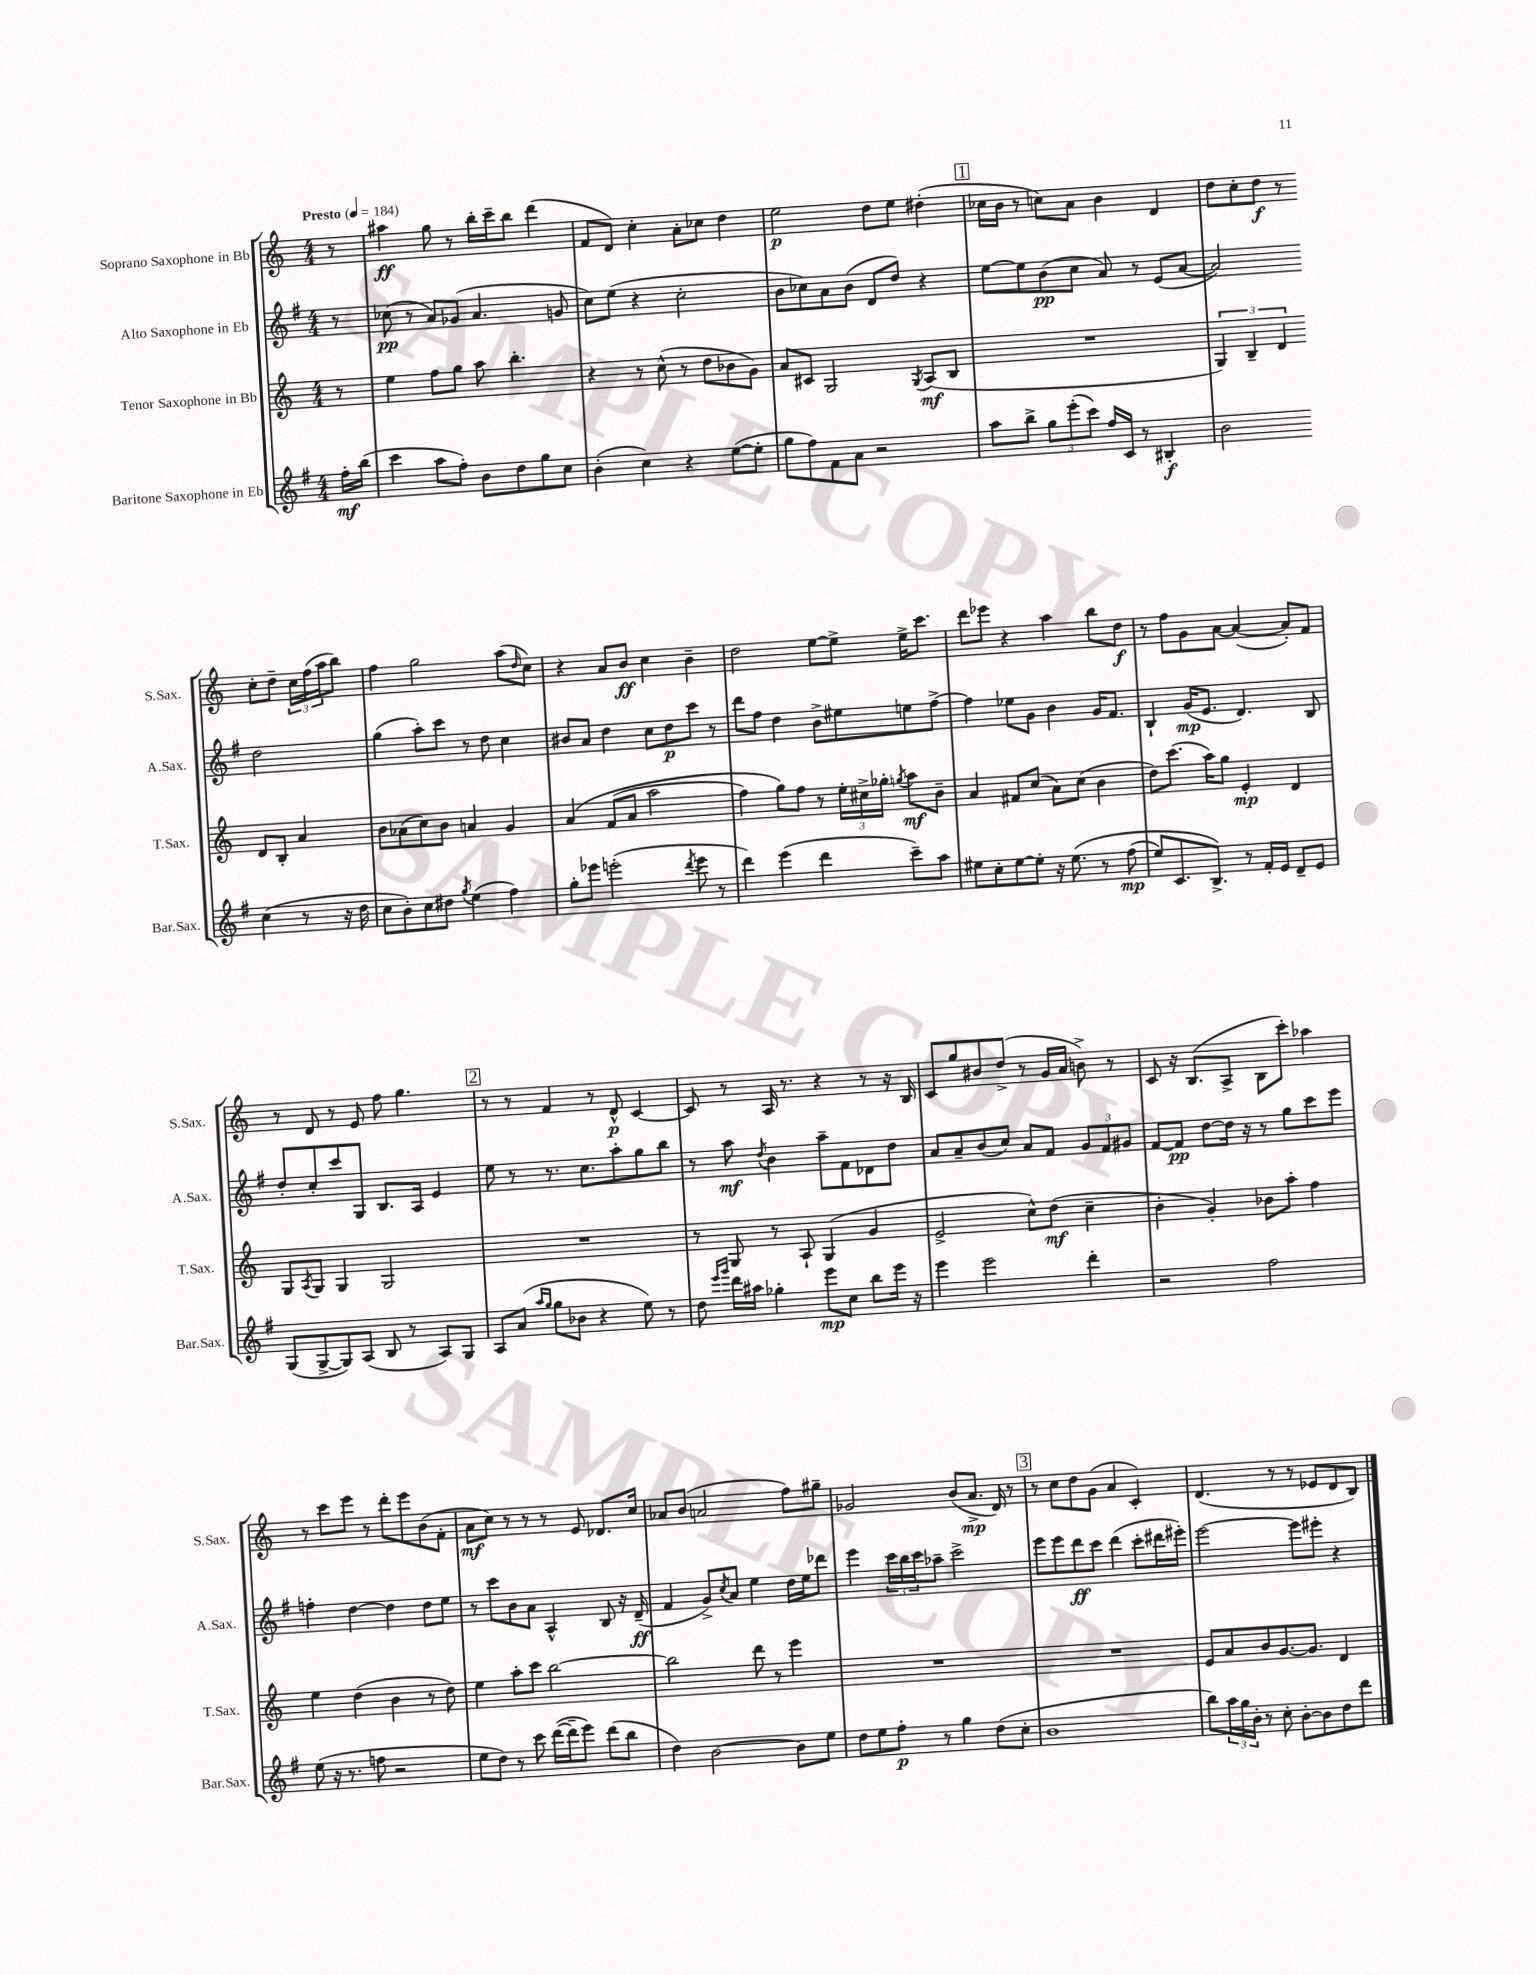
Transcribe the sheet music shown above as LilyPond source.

<<
\new StaffGroup <<
\new Staff = "s0" \with { instrumentName = "Soprano Saxophone in Bb" shortInstrumentName = "S.Sax." } {
    \clef treble \key c \major \numericTimeSignature \time 4/4 \partial 8 \tempo "Presto" 4 = 184
    r8 |
    ais''4\ff g''8 r8 b''16-. c'''16-- b''8 d'''4( |
    f'8 d'8) c''4-. a'8-. ces''8 d''4 |
    e''2\p d''8 e''8 dis''4-.( |
    \mark \markup { \box "1" } ces''16 b'16 r8 c''8) a'8 b'4 d'4 |
    d''8 c''8-. d''8\f r8 c''8-. d''8-- \tuplet 3/2 { c''16 f''16( a''16 } b''8) |
    f''4 g''2 a''8( \grace { d''16 } c''8) |
    r4 a'8 b'8\ff c''4 b'4-- |
    d''2 e''8~ e''8-> e''16-> c'''8. |
    d'''8 ees'''8 r4 a''4 b''8 d''8\f |
    r8 f''8 g'8 a'8~ a'4~( a'8-.) f'8 |
    r8 d'8 r8 e'8 f''8 g''4. |
    \mark \markup { \box "2" } r8 r8 f'4 r8 d'8-^\p c'4~ |
    c'8 r8 a16 r8. r4 r8 r16 b16 |
    c'8 g''8 bis'8 d''8->( r8 g'16 a'16 b'8->) r8 |
    c'8 r16 b8.( a8-> b8 c'''8-.) aes''4 |
    r8 c'''8 e'''8 r8 d'''8-. e'''8 b'8( f'8-. |
    a'8\mf c''8) r8 r8 r8 e'8 des'8. c''16 |
    aes'8 b'8( a'2 f''8) gis''8-- |
    ges'2 b'8( a'8.->\mp d'16) r8 |
    \mark \markup { \box "3" } r8 c''8 d''8 g'8( a'4 c'4-.) |
    d'4.( r8 r8 ees'8 d'8 b8) \bar "|." |
}
\new Staff = "s1" \with { instrumentName = "Alto Saxophone in Eb" shortInstrumentName = "A.Sax." } {
    \clef treble \key g \major \numericTimeSignature \time 4/4 \partial 8
    r8 |
    ces''8\pp( r8 a'8) ges'8( a'4. g'8 |
    c''8) e''8( r4 c''2-. |
    b'8 ces''8) a'8 b'8( d'8 d''8) r4 |
    \mark \markup { \box "1" } e''8~ e''8 b'8\pp( c''8 a'8) r8 e'8( a'8~ |
    a'2) d''2 |
    g''4( a''8-.) c'''8 r8 d''8 c''4 |
    bis'8 a'8 d''4 c''8 d''8\p c'''8 r8 |
    d'''8 fis''8 d''4 b'8-> eis''8 e''8 fis''8~-> |
    fis''4 ees''8 g'8 b'4 g'16 fis'8. |
    b4-! g'16\mp( e'8. d'4.) b8 |
    d''8-. c''8-. c'''8 g8 b8. a16 e'4 |
    \mark \markup { \box "2" } e''8 r8 r8. c''8. a''8-. g''8 b''8 |
    r8 a''8\mf \acciaccatura { d''8 } b'4 a''8-- fis'8 des'8 d''8 |
    a'8 a'8-- b'8( c''8) a'8 fis'8 \tuplet 3/2 { g'8 fis'8 gis'8 } |
    fis'8~ fis'8\pp d''8~ d''16 r16 r8 g''8 c'''8 e'''8 |
    f''4-. d''4~ d''4 d''8 e''8 |
    r8 c'''8 b'8 a'8 a4-^ b8 r16 d'16--\ff( |
    fis'4 g'8->) \acciaccatura { c''8 } a'8 e''4 d''16 e''16 des'''8 |
    e'''4 \tuplet 3/2 { c'''16 b''16 c'''16 } aes''8-- c'''2-> |
    \mark \markup { \box "3" } e'''8 e'''8 d'''8\ff c'''8 d'''4( c'''8-. dis'''16 eis'''16-.) |
    e'''2~ e'''8 eis'''8-. r4 \bar "|." |
}
\new Staff = "s2" \with { instrumentName = "Tenor Saxophone in Bb" shortInstrumentName = "T.Sax." } {
    \clef treble \key c \major \numericTimeSignature \time 4/4 \partial 8
    r8 |
    e''4 f''8 g''8 a''8 b''4.-. |
    r4 r8 c''8-^( r8 d''8 bes'8 g'8) |
    a'8 cis'8 g2 \acciaccatura { g8 } a8\mf( b8 |
    \mark \markup { \box "1" } R1 |
    \tuplet 3/2 { g4) b4-- d'4 } d'8 b8-. a'4 |
    b'8 aes'8( c''8) b'8 a'4 g'4 |
    a'4\( f'8( a'8 a''2 |
    f''4) g''8\) f''8 r8 \tuplet 3/2 { e''16-. cis''16-> ges''16-. } \acciaccatura { g''8 } a''8\mf b'8-- |
    a'4 fis'8 c''8( a'8) c''8( b'4 |
    d''8) c'''8.( a''16) g''8 e'4-.\mp d'4 |
    g8 \acciaccatura { a8 } g8 g4 g2 |
    \mark \markup { \box "2" } R1 |
    r8 g8 r8 a8-! g4( g'4 |
    e'2-> c''8-^) d''8\mf( c''4-- |
    b'4-. g'4-.) bes'8 a''8-. f''4 |
    e''4 d''4( b'4 r8 d''8) |
    e''4 a''8-. c'''8 b''2~ |
    b''2 d'''8 r8 e'''4 |
    R1 |
    \mark \markup { \box "3" } R1 |
    e'8 a'8 b'8 g'8.~ g'8. d'4 \bar "|." |
}
\new Staff = "s3" \with { instrumentName = "Baritone Saxophone in Eb" shortInstrumentName = "Bar.Sax." } {
    \clef treble \key g \major \numericTimeSignature \time 4/4 \partial 8
    fis''16-.\mf b''16( |
    c'''4 a''8 fis''8-.) b'8 d''8 g''8 c''8 |
    b'4-.( c''4) r4 e''8~( e''8-. |
    g''8 fis''8) fis'8 a'8 r2 |
    \mark \markup { \box "1" } a''8 b''8-> \tuplet 3/2 { g''8 e'''8-.( c'''8) } fis''16 c'16 r8 bis4-.\f |
    b'2 c''4( r8 r16 d''16 |
    c''8 b'8-.) c''8 dis''8 \acciaccatura { g''8 } e''4( fis''4) |
    g''8-. ees'''8 e'''2-.( \acciaccatura { d'''8 } e'''8 r8 |
    d'''4) e'''4( d'''4 c'''8--) a''8 |
    eis''8 c''8-. eis''8~ eis''8-. r16 eis''8.\( r8 fis''8\mp( |
    e''8) c'8. b8.->\) r8 fis'16-. e'16 d'8-- e'8 |
    g8( g8~-> g8) a8( b8 r8 a8) g8 |
    \mark \markup { \box "2" } a8 a'8( \grace { a''16 g''16 } g''8 bes'8 r4 e''8) r8 |
    d''8 \grace { e'''16 g'''16 } d'''16 ais''16 ges''4-. e'''8\mp c''8 b''8 e'''16 r16 |
    e'''4 e'''2 d'''4-. |
    r2 fis''2 |
    e''8( r16 r8. f''8 r2 |
    e''8 d''8) r8 c'''8 d'''16~( d'''16-- e'''8) d'''8( b''8 |
    d''4) b'2~ b'8 e''8 |
    d''8 e''8 fis''8-.\p r8 g''4 d''8( c''8-. |
    \mark \markup { \box "3" } b'1 |
    b''8) \tuplet 3/2 { a''16 g''16 b'16-. } r8 c''8-. b'8~-. b'8 d''8 d'''8 \bar "|." |
}
>>
>>
\layout { \context { \Score \remove "Bar_number_engraver" } }
